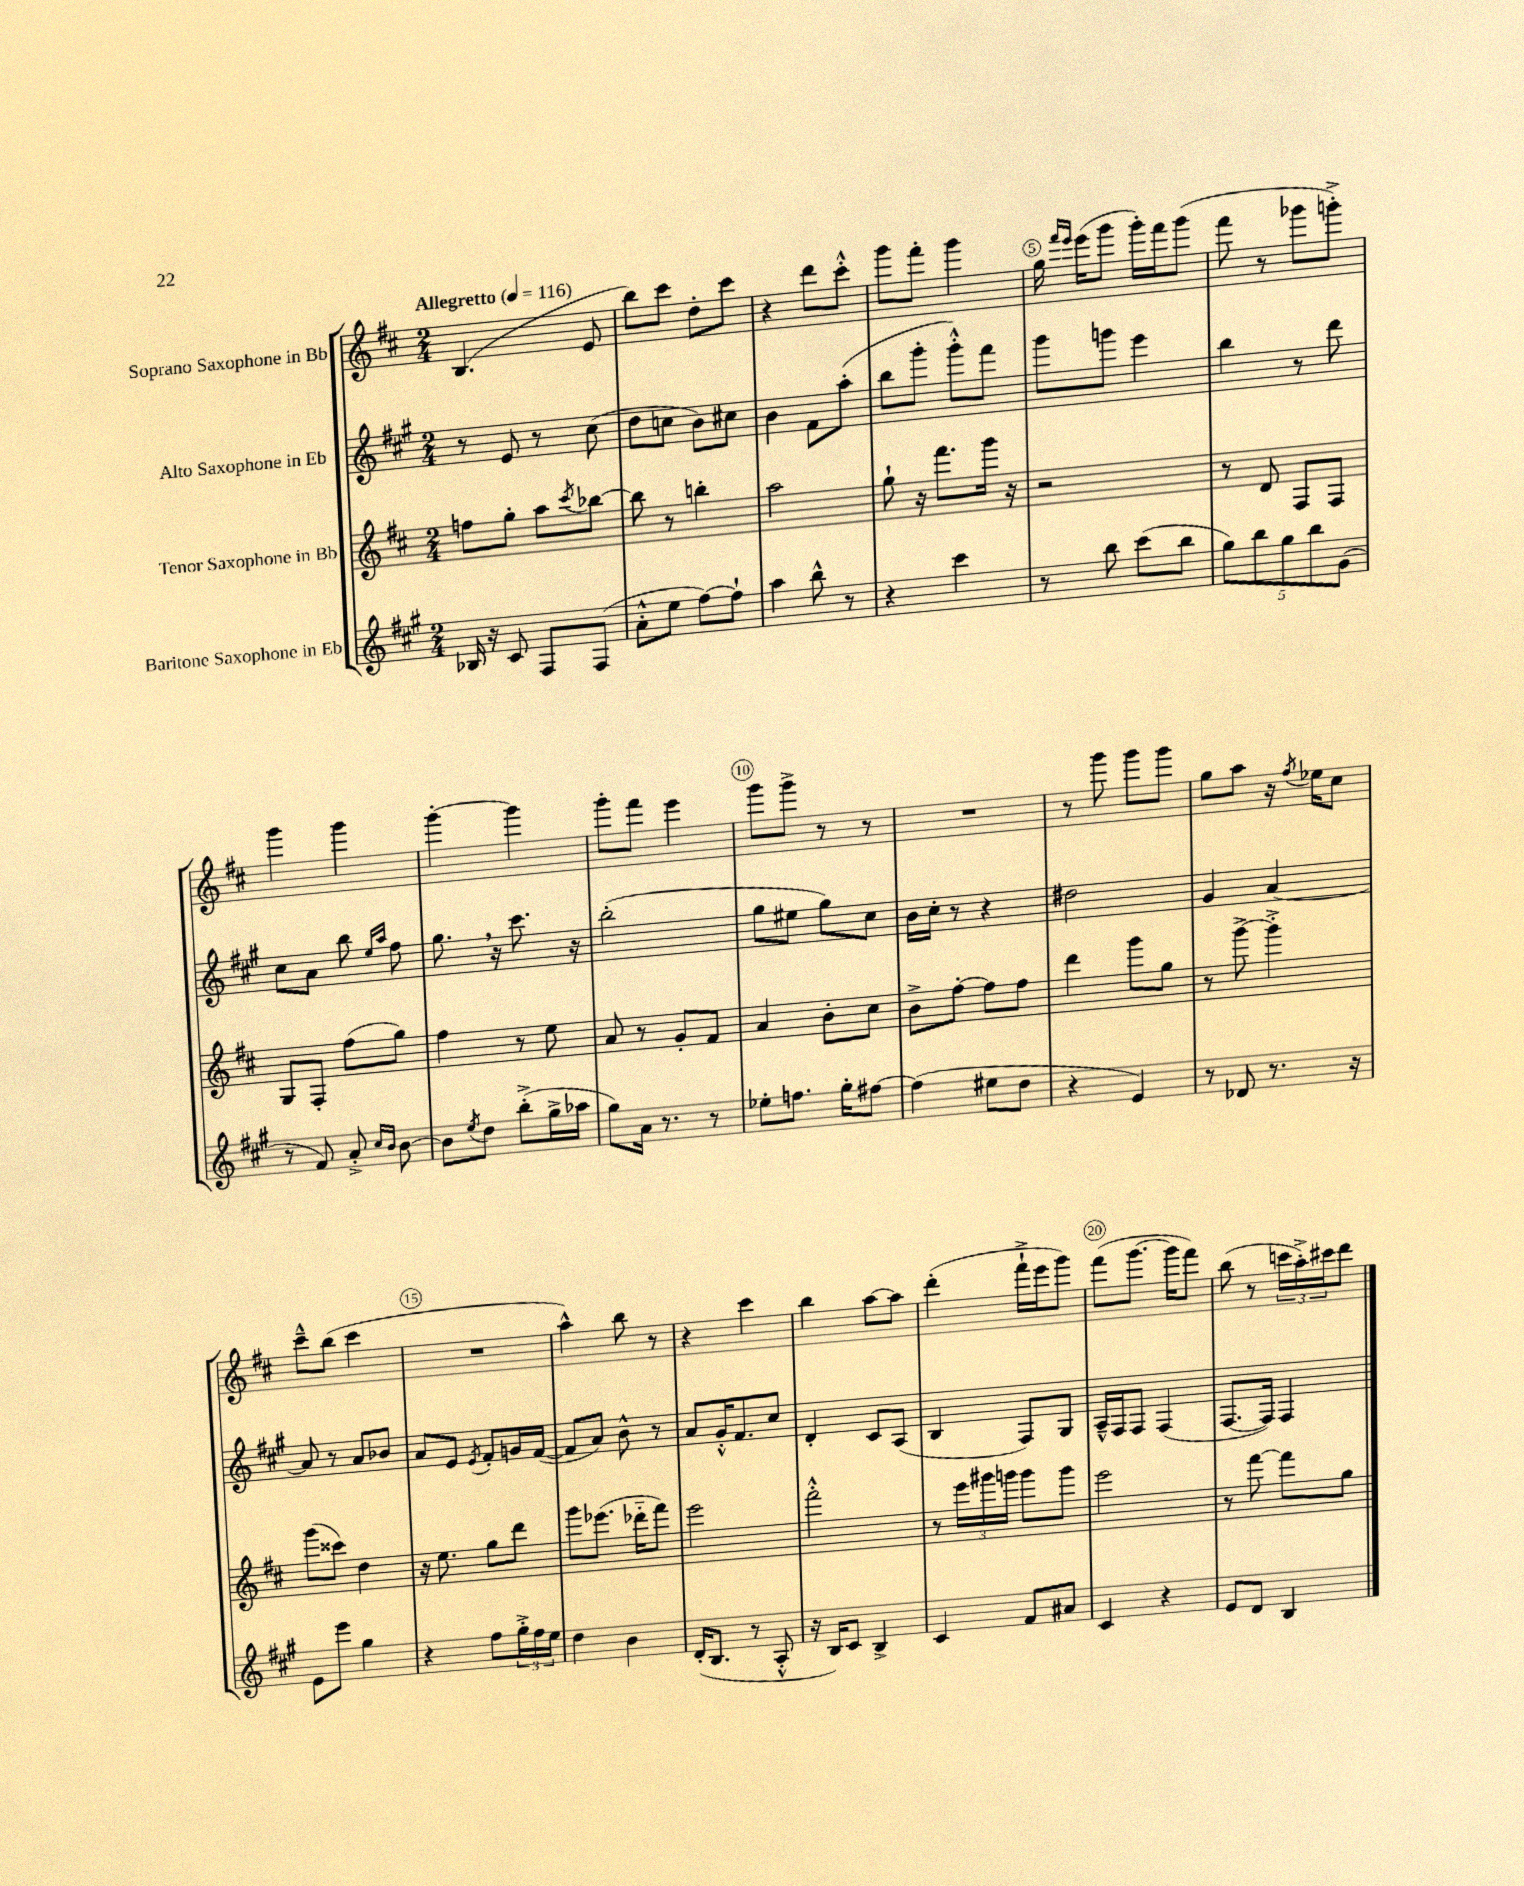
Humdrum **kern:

**kern	**kern	**kern	**kern
*staff4	*staff3	*staff2	*staff1
*clefG2	*clefG2	*clefG2	*clefG2
*k[f#c#g#]	*k[f#c#]	*k[f#c#g#]	*k[f#c#]
*M2/4	*M2/4	*M2/4	*M2/4
*MM116	*MM116	*MM116	*MM116
16B-/	8ff\L	8r	(4.B/
16r	.	.	.
8c#/	8gg'\J	8e/	.
8F#/L	8aa\L	8r	.
.	8qccc#/	.	.
(8F#/J	[8bb-\J	(8cc#\	8e/
=	=	=	=
8a'^^\L	8bb-\]	8dd\L	8bb\L)
8ee\J	8r	8cc\J	8ccc#\J
[8ff#\L)	4bb'\	8b\L)	8dd'\L
8ff#`\]J	.	8cc#\J	8ccc#\J
=	=	=	=
4aa\	2aa\	4b\	4r
8bb^^\	.	8f#\L	8ddd\L
8r	.	(8aa'\J	8ccc#'^^\J
=	=	=	=
4r	8gg`\	8bb\L	8ggg\L
.	16r	8ggg#'\J	8fff#'\J
.	8.fff#\L	.	.
4ccc#\	.	8ggg#'^^\L)	4ggg\
.	16ggg\Jk	8fff#\J	.
.	16r	.	.
=	=	=	=
8r	2r	8ggg#\L	16gg\
.	.	.	16qqfff#/LL
.	.	.	16qqeee/JJ
.	.	.	(16eee\LK
8bb\	.	8ggg\J	8ggg\J
(8ccc#\L	.	4eee\	16ggg'\LL)
.	.	.	16fff#\J
8bb\J	.	.	(8ggg\J
=	=	=	=
10gg#\L)	8r	4bb\	8fff#\
10bb\	.	.	.
.	8d/	.	8r
10gg#\	.	.	.
.	8F#/L	8r	8ggg-\L
10bb\	.	.	.
.	8F#/J	8ddd\	8ggg'^\J)
(10g#\J	.	.	.
=	=	=	=
8r	8G/L	8cc#\L	4ggg\
8f#/)	8F#'/J	8a\J	.
8a'^/	(8ff#\L	8bb\	4ggg\
16qqcc#/LL	.	16qqee/LL	.
16qqb/JJ	.	16qqaa/JJ	.
[8b\	8gg\J)	8ff#\	.
=	=	=	=
8b\]L	4ff#\	8.gg#\	[4ggg'\
8qee/	.	.	.
8dd\J	.	.	.
.	.	16r	.
(8bb'^\L	8r	8.ccc#\	4ggg\]
16gg#^\L	8ee\	.	.
16aa-\JJ	.	16r	.
=	=	=	=
8gg#\L)	8a/	(2bb'\	8ggg'\L
16a\Jk	8r	.	8fff#\J
8.r	.	.	.
.	8g'/L	.	4eee\
8r	8f#/J	.	.
=	=	=	=
8ee-'\L	4a/	8gg#\L	8ggg\L
8.ff\J	.	8ee#\J	8ggg^\J
.	8b'\L	8gg#\L)	8r
16gg#'\LK	.	.	.
[8ff#\J	8cc#\J	8cc#\J	8r
=	=	=	=
(4ff#\]	8b^\L	16b\LL	2r
.	.	16cc#'\JJ	.
.	[8ff#'\J	8r	.
8ee#\L	8ff#\]L	4r	.
8dd\J	8ff#\J	.	.
=	=	=	=
4r	4ddd\	2dd#\	8r
.	.	.	8ggg\
4e/)	8ggg\L	.	8ggg\L
.	8gg\J	.	8ggg\J
=	=	=	=
8r	8r	4g#/	8gg\L
8d-/	[8ggg^\	.	8aa\J
8.r	4ggg'^\]	[4a/	16r
.	.	.	8qff#/
.	.	.	16ee-\LK
.	.	.	8cc#\J
16r	.	.	.
=	=	=	=
8e\L	(8ggg\L	8a/]	8ccc#~^^\L
8eee\J	8ccc##\J)	8r	(8bb\J
4gg#\	4dd\	8a/L	4ccc#\
.	.	8b-/J	.
=	=	=	=
4r	16r	8a/L	2r
.	8.ee\	.	.
.	.	8e/J	.
.	.	8qe/	.
8ff#\L	8gg\L	8f#'/L	.
24gg#'^\L	8ddd\J	16g/L	.
24ff#\	.	.	.
.	.	([16f#/JJ	.
24ee\JJ	.	.	.
=	=	=	=
4dd\	8ggg\L	8f#/]L	4aa^^\)
.	(8.eee-\J	8a/J)	.
4b\	.	8b^^\	8bb\
.	16ddd-'~\LK	.	.
.	8fff#\J)	8r	8r
=	=	=	=
(16d'/LK	2eee\	8a/L	4r
8.B/J	.	.	.
.	.	16g#'^^/K	.
.	.	8.f#/	.
8r	.	.	4ccc#\
8A'^^/	.	8cc#/J	.
=	=	=	=
16r	2fff#'^^\	4d'/	4bb\
16B/LK)	.	.	.
8c#/J	.	.	.
4B^/	.	8c#/L	[8aa\L
.	.	(8A/J	8aa\]J
=	=	=	=
4c#/	8r	4B/	(4ddd'\
.	24eee\LL	.	.
.	24ggg#\	.	.
.	24ggg\JJ	.	.
8f#/L	8ggg\L	8F#/L)	16fff#`^\LL
.	.	.	16eee\J
8a#/J	8ggg\J	8G#/J	8ggg\J)
=	=	=	=
4c#/	2eee\	16A~^^/LL	(8fff#\L
.	.	16F#/J	.
.	.	8F#/J	[8.ggg\J
4r	.	(4F#/	.
.	.	.	16ggg\]LK
.	.	.	8fff#\J)
=	=	=	=
8e/L	8r	[8.F#/L	(8bb\
8d/J	[8fff#\	.	8r
.	.	16F#/]Jk)	.
4B/	8fff#\]L	4F#/	24ccc\LL
.	.	.	24aa'^\)
.	.	.	24ccc#\J
.	8gg\J	.	8ddd\J
==	==	==	==
*-	*-	*-	*-
